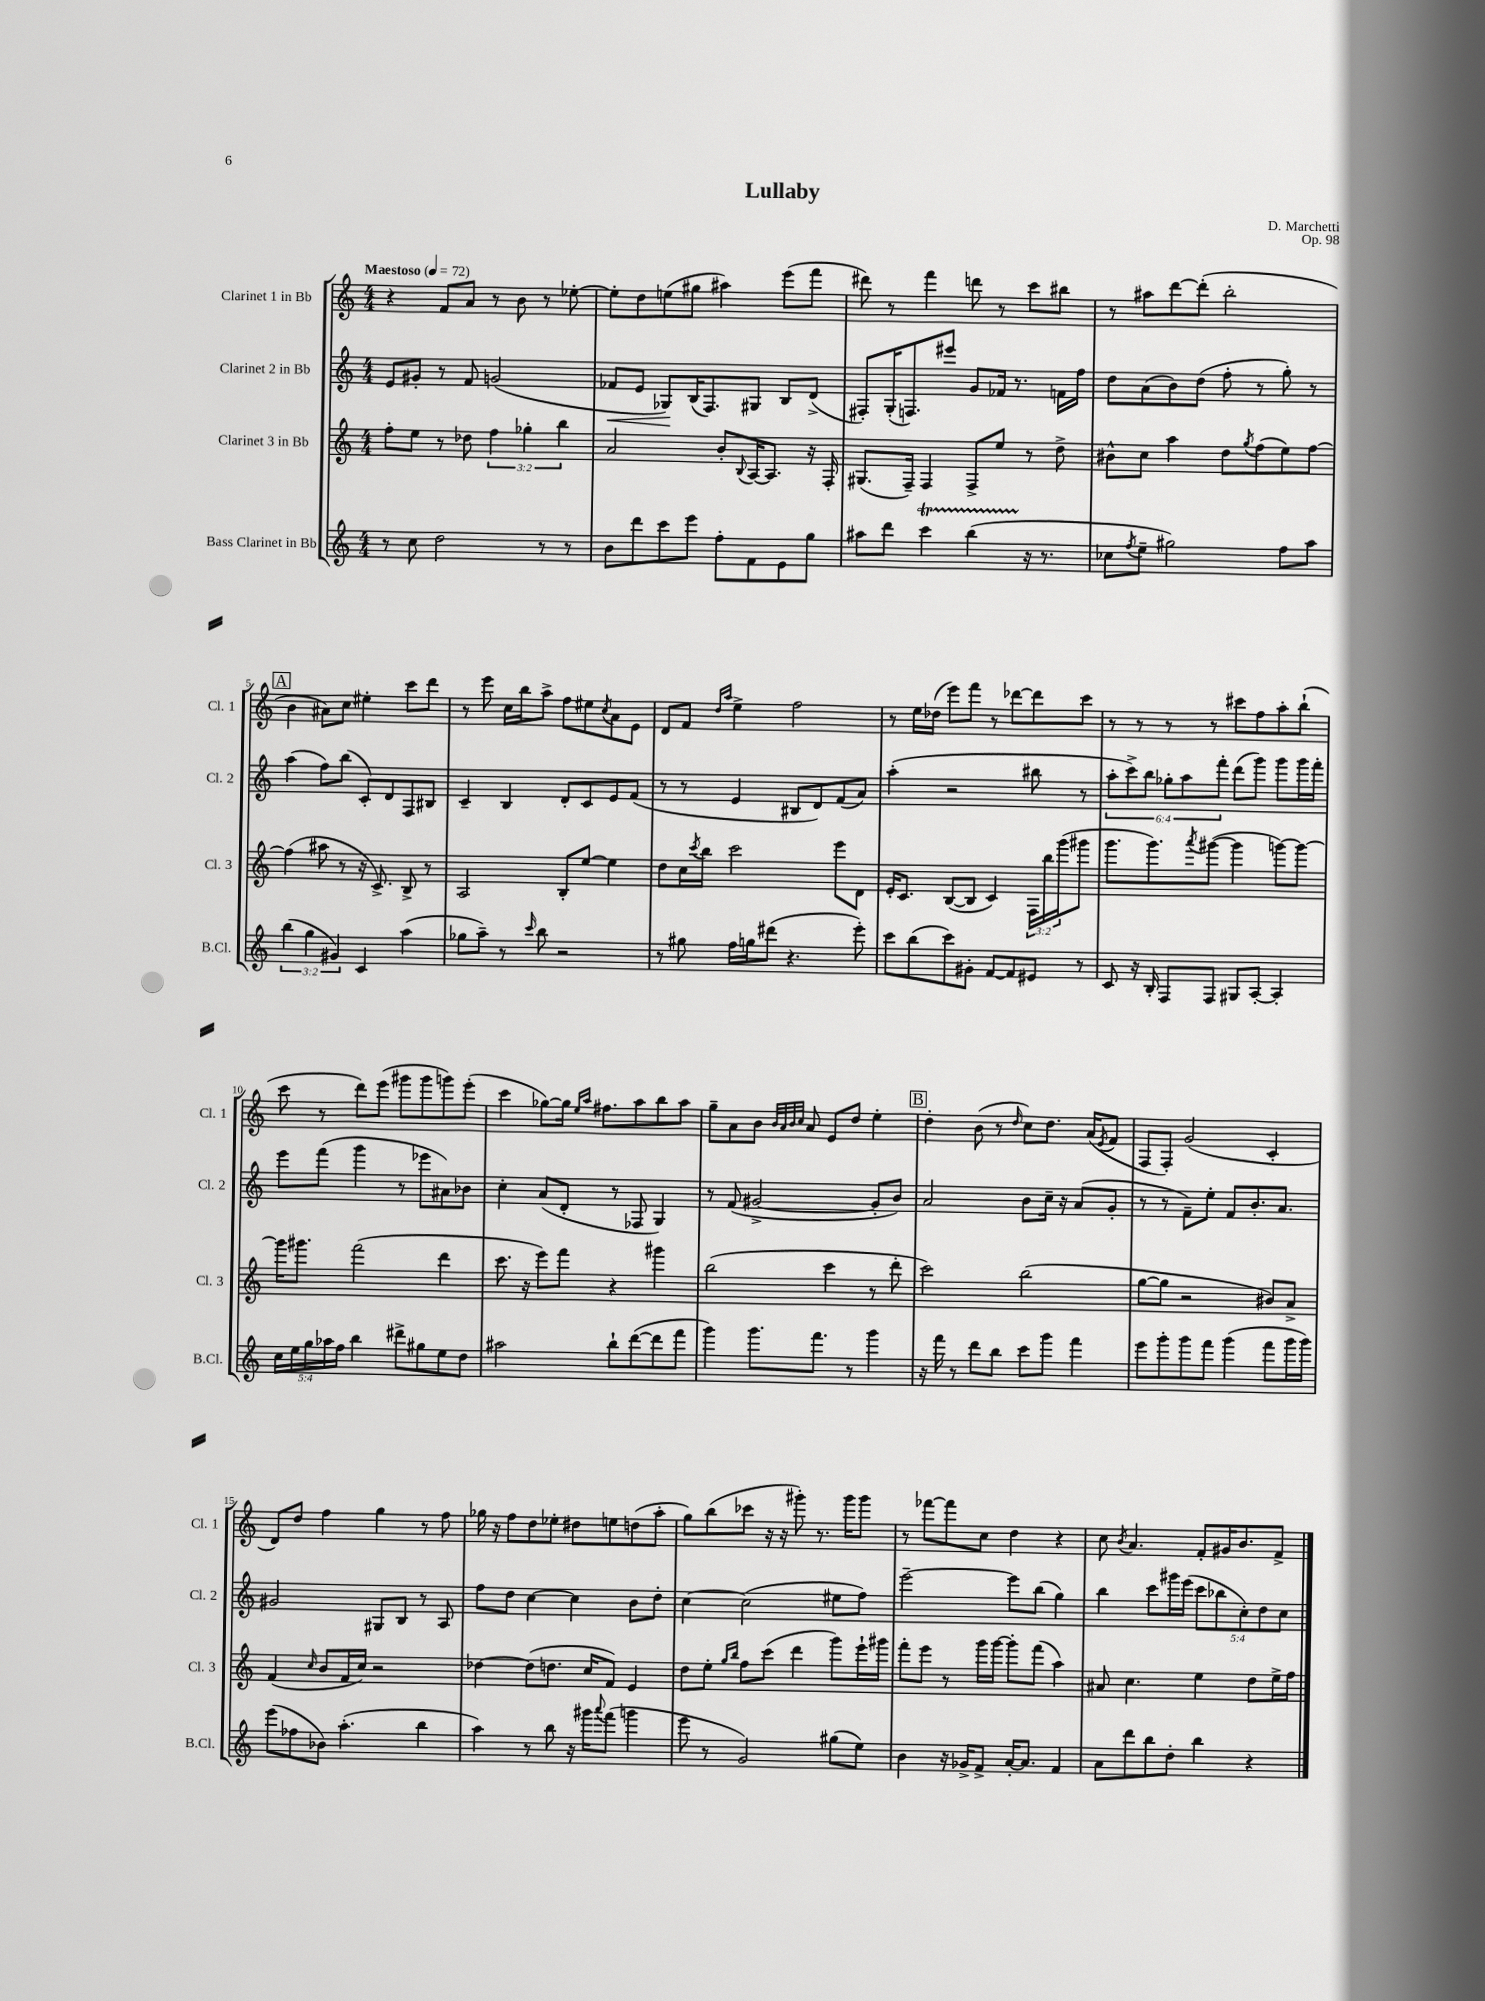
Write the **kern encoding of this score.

**kern	**kern	**kern	**dynam	**kern
*part4	*part3	*part2	*part2	*part1
*staff4	*staff3	*staff2	*staff2	*staff1
*I"Bass Clarinet in Bb	*I"Clarinet 3 in Bb	*I"Clarinet 2 in Bb	*	*I"Clarinet 1 in Bb
*I'B.Cl.	*I'Cl. 3	*I'Cl. 2	*	*I'Cl. 1
*clefG2	*clefG2	*clefG2	*	*clefG2
*k[]	*k[]	*k[]	*	*k[]
*M4/4	*M4/4	*M4/4	*	*M4/4
*MM72	*MM72	*MM72	*	*MM72
=1	=1	=1	=1	=1
!	!	!	!	!LO:TX:a:B:t=Maestoso
8r	8ff'\L	8e/L	.	4r
8cc\	8ee\J	8g#X'/J	.	.
2dd\	8r	8r	.	8f/L
.	8dd-X\	8f/	.	8a/J
.	6ff\	(2gn/	.	8r
.	.	.	.	8b\
.	6gg-X'\	.	.	.
8r	.	.	.	8r
.	6bb\	.	.	.
8r	.	.	.	[8ee-X'\
=2	=2	=2	=2	=2
!	!	!	!LO:HP:b	!
8b\L	2a/	8f-X/L	<	8ee-'\L]
8ddd\	.	8e/J	.	8dd\
8ccc\	.	8G-X/L)	.	(8een\
8eee\J	.	(16B/K	[	8gg#X\J
.	.	8.F/)	.	.
8ff'\L	8b'/L	.	.	4aa#X\)
.	8qqB/	.	.	.
8f\	[16A/K	8G#X/J	.	.
.	8.A/J]	.	.	.
8e\	.	8B/L	.	(8eee\L
8gg\J	16r	(8d^/J	.	8fff\J
.	16F'/	.	.	.
=3	=3	=3	=3	=3
8aa#X\L	(8.G#X/L	8F#X'/L)	.	8ddd#X\)
8ddd\J	.	(16G'/K	.	8r
.	16F~/Jk)	8.Fn/)	.	.
4cccT\	4F/	.	.	4fff\
.	.	8eee#X/J	.	.
(4bbTTT\	8F^/L	8g/L	.	8dddn\
.	8ee/J	16f-X/Jk	.	8r
.	.	8.r	.	.
16r	8r	.	.	8ccc\L
8.r	.	.	.	.
.	8dd^\	16fn\LL	.	8bb#X\J
.	.	16ff\JJ	.	.
=4	=4	=4	=4	=4
8cc-X\L	8b#X^^\L	8dd\L	.	8r
8qff/	.	.	.	.
8ee~\J	8cc\J	(8a\	.	8aa#X\L
2gg#X\)	4aa\	8b\)	.	[8ddd\
.	.	(8dd\J	.	(8ddd'\J]
.	8dd\L	8ff'\	.	2bb'\
.	8qgg/	.	.	.
.	(8ff\	8r	.	.
8ff\L	8ee\)	8gg'\)	.	.
8aa\J	[8ff\J	8r	.	.
!!LO:LB:g=z
!!LO:REH:place=s1:t=A
=5	=5	=5	=5	=5
(6bb\	(4ff\]	(4aa\	.	4b\
6gg\	.	.	.	.
.	8aa#X\	8ff\L)	.	8a#X\L)
6g#X/)	.	.	.	.
.	8r	(8bb\J	.	8cc\J
4c/	16r	8c'/L)	.	4ee#X'\
.	8.c^/)	.	.	.
.	.	8d/	.	.
(4aa\	8B^/	8F/	.	8ccc\L
.	8r	8B#X/J	.	8ddd\J
=6	=6	=6	=6	=6
8gg-X\L	2A/	4c~/	.	8r
8aa~\J)	.	.	.	8eee\
8r	.	4B/	.	16cc\LL
.	.	.	.	16bb\J
16qqccc/	.	.	.	.
8bb\	.	.	.	8aa^\J
2r	8B'/L	8d'/L	.	8ff\L
.	[8ee/J	8c/	.	8ee#X\
.	.	.	.	8qcc/
.	4ee\]	8e/	.	8a\
.	.	(8f/J	.	8e\J
=7	=7	=7	=7	=7
8r	8dd\L	8r	.	8d/L
8gg#X\	16cc\L	8r	.	8f/J
.	8qccc/	.	.	.
.	16bb\JJ	.	.	.
.	.	.	.	16qqdd/LL
.	.	.	.	16qqaa/JJ
16ff\LL	2ccc\	4e/	.	4ee^\
16ggn\J	.	.	.	.
(8ddd#X\J	.	.	.	.
4.r	.	8B#X/L	.	2ff\
.	.	8d/)	.	.
.	8eee\L	(8f/	.	.
8eee'\)	8d\J	8a/J)	.	.
=8	=8	=8	=8	=8
8ccc\L	16e'/KL	(4aa'\	.	8r
.	8.c/J	.	.	.
(8bb\	.	.	.	16ee\LL
.	.	.	.	(16dd-X\JJ
8ccc\)	([8B/L	2r	.	8eee\L)
8g#X'\J	8B/J]	.	.	8fff\J
[8f/L	4c/)	.	.	8r
8f/]	.	.	.	[8ddd-X\L
8e#X/J	24F\LL	8bb#X\	.	8ddd-\]
.	24bb\	.	.	.
.	(24ggg\J	.	.	.
8r	8ggg#X\J	8r	.	8ccc\J
=9	=9	=9	=9	=9
8c/	8.ggg\L	12aa'\L	.	8r
.	.	12ccc^\)	.	.
16r	.	.	.	8r
.	.	12bb\J	.	.
16B'/	8.ggg\)	.	.	.
8F/L	.	12gg-X'\L	.	8r
.	.	12aa\	.	.
.	8qaaa/	.	.	.
8F/J	([8ggg#X\J	.	.	8r
.	.	12fff'\J	.	.
8G#X/L	4ggg#\]	(8ddd\L	.	8ccc#X\L
[8A'/J	.	8ggg\J)	.	8ff\
4A'/]	[8gggn\L)	8ggg\L	.	8aa'\
.	8ggg\J_	16ggg\L	.	(8bb`\J
.	.	16fff'\JJ	.	.
!!LO:LB:g=z
=10	=10	=10	=10	=10
20cc\LL	16ggg\KL]	8eee\L	.	8ccc\
20ee\	.	.	.	.
.	8.ggg#X\J	.	.	.
20gg\	.	.	.	.
.	.	(8fff\J	.	8r
20aa-X\	.	.	.	.
20ff\JJ	.	.	.	.
4bb\	(2fff\	4ggg\	.	8ddd\L)
.	.	.	.	(8eee\J
8ddd#X^\L	.	8r	.	8ggg#X\L
8gg#X\	.	8eee-X\L	.	8ggg#\
8ee\	4ddd\	8a#X\)	.	8gggn\)
8dd\J	.	8b-X\J	.	(8eee'\J
=11	=11	=11	=11	=11
2aa#X\	8.ccc\	4cc'\	.	4ccc\
.	16r	.	.	.
.	8eee\L)	(8a/L	.	[8gg-X\L)
.	8fff\J	8d'/J	.	16gg-\Jk]
.	.	.	.	16qqee/LL
.	.	.	.	16qqaa/JJ
.	.	.	.	8.ff#X\L
8bb`\L	4r	8r	.	.
([8ddd\	.	8F-X/	.	8aa\
8ddd\]	4ggg#X\	4G/)	.	8bb\
8fff\J	.	.	.	8aa\J
=12	=12	=12	=12	=12
4ggg\)	(2bb\	8r	.	8gg~\L
.	.	(8f/	.	8a\
8.ggg\L	.	[2g#X^/	.	8b\J
.	.	.	.	32qqb/LLL
.	.	.	.	32qqa/
.	.	.	.	32qqb/
.	.	.	.	32qqcc/JJJ
.	.	.	.	8a/
8.fff\J	.	.	.	.
.	4ccc\	.	.	8e/L
8r	.	.	.	8dd/J
4ggg\	8r	8g#'/L]	.	4ee'\
.	8ddd'\	8b/J)	.	.
!!LO:REH:place=s1:t=B
=13	=13	=13	=13	=13
16r	2ccc\)	2a/	.	4dd'\
16fff\	.	.	.	.
8r	.	.	.	.
8ddd\L	.	.	.	(8b\
8bb\J	.	.	.	8r
.	.	.	.	16qqdd/
8ccc\L	(2bb\	8b\L	.	8cc\L)
8ggg\J	.	16cc~\Jk	.	8.dd\J
.	.	16r	.	.
4fff\	.	(8a/L	.	.
.	.	.	.	(16a/KL
.	.	.	.	8qe/
.	.	8g'/J	.	8f/J
=14	=14	=14	=14	=14
8eee\L	[8gg\L	8r	.	8F/L
8ggg'\	8gg\J]	8r	.	8F'/J)
8ggg\	2r	8f~\L)	.	(2g/
8fff\J	.	8ee'\J	.	.
(4ggg\	.	8f/L	.	.
.	.	8.b'/	.	.
8fff\L	8b#X/L)	.	.	4c'/
.	.	8.a/J	.	.
16ggg\L	8a^/J	.	.	.
16ggg\JJ)	.	.	.	.
!!LO:LB:g=z
=15	=15	=15	=15	=15
(8eee\L	(4f/	2g#X/	.	8d/L)
8ff-X\	.	.	.	8dd/J
.	16qqcc/	.	.	.
8b-X\J)	8b/L	.	.	4ff\
(4.aa'\	16f/L	.	.	.
.	16cc/JJ)	.	.	.
.	2r	8G#X/L	.	4gg\
.	.	8B/J	.	.
4bb\	.	8r	.	8r
.	.	8A/	.	8ff\
=16	=16	=16	=16	=16
4aa\)	[4dd-X\	8ff\L	.	16gg-X\
.	.	.	.	16r
.	.	8dd\J	.	8ff\L
8r	(8dd-\L]	[4cc\	.	8dd\
8bb\	8.ddn\J	.	.	8ee-X'\J
16r	.	4cc\]	.	8dd#X\L
16ggg#X\KL	16cc/KL	.	.	.
8qqaaa/	.	.	.	.
(8fff\J	8f/J)	.	.	8een\
4gggn\	4e/	8b\L	.	(8ddn\
.	.	8dd'\J	.	8aa'\J
=17	=17	=17	=17	=17
8eee\	8dd\L	[4cc\	.	8gg\L)
8r	8ee'\J	.	.	(8bb\
.	16qqgg/LL	.	.	.
.	16qqbb/JJ	.	.	.
2g/)	8ff\L	(2cc\]	.	8ccc-X\J
.	(8ccc\J	.	.	16r
.	.	.	.	16r
.	4ddd\	.	.	8ggg#X'\)
.	.	.	.	8.r
(8gg#X\L	8ggg\L)	8ee#X\L	.	.
.	.	.	.	16ggg#\KL
8ee\J)	16eee`\L	8ff\J)	.	8ggg#\J
.	16ggg#X\JJ	.	.	.
=18	=18	=18	=18	=18
4b\	8fff'\L	[2eee~\	.	8r
.	8eee\J	.	.	[8fff-X\L
16r	8r	.	.	8fff-\]
16g-X^/KL	.	.	.	.
8f^/J	16ggg\LL	.	.	8cc\J
.	[16ggg\JJ	.	.	.
[16a'/KL	8ggg'\L]	8eee\L]	.	4dd\
8.a/J]	.	.	.	.
.	(8fff\J	(8bb\J	.	.
4f/	4aa\)	4gg\)	.	4r
=19	=19	=19	=19	=19
8a\L	8a#X/	4bb\	.	8cc\
.	.	.	.	8qb/
8ddd\	4.cc\	.	.	4.a/
8bb\	.	8ccc\L	.	.
8dd'\J	.	16ggg#X\L	.	.
.	.	(16eee\JJ	.	.
4bb\	4ee\	10ccc\L	.	8f'/L
.	.	10bb-X\	.	.
.	.	.	.	16g#X/K
.	.	.	.	8.b/
.	.	10cc'\)	.	.
4r	8dd\L	.	.	.
.	.	10dd\	.	.
.	16ee^\L	.	.	8f^/J
.	.	10cc\J	.	.
.	16ff\JJ	.	.	.
==	==	==	==	==
*-	*-	*-	*-	*-
